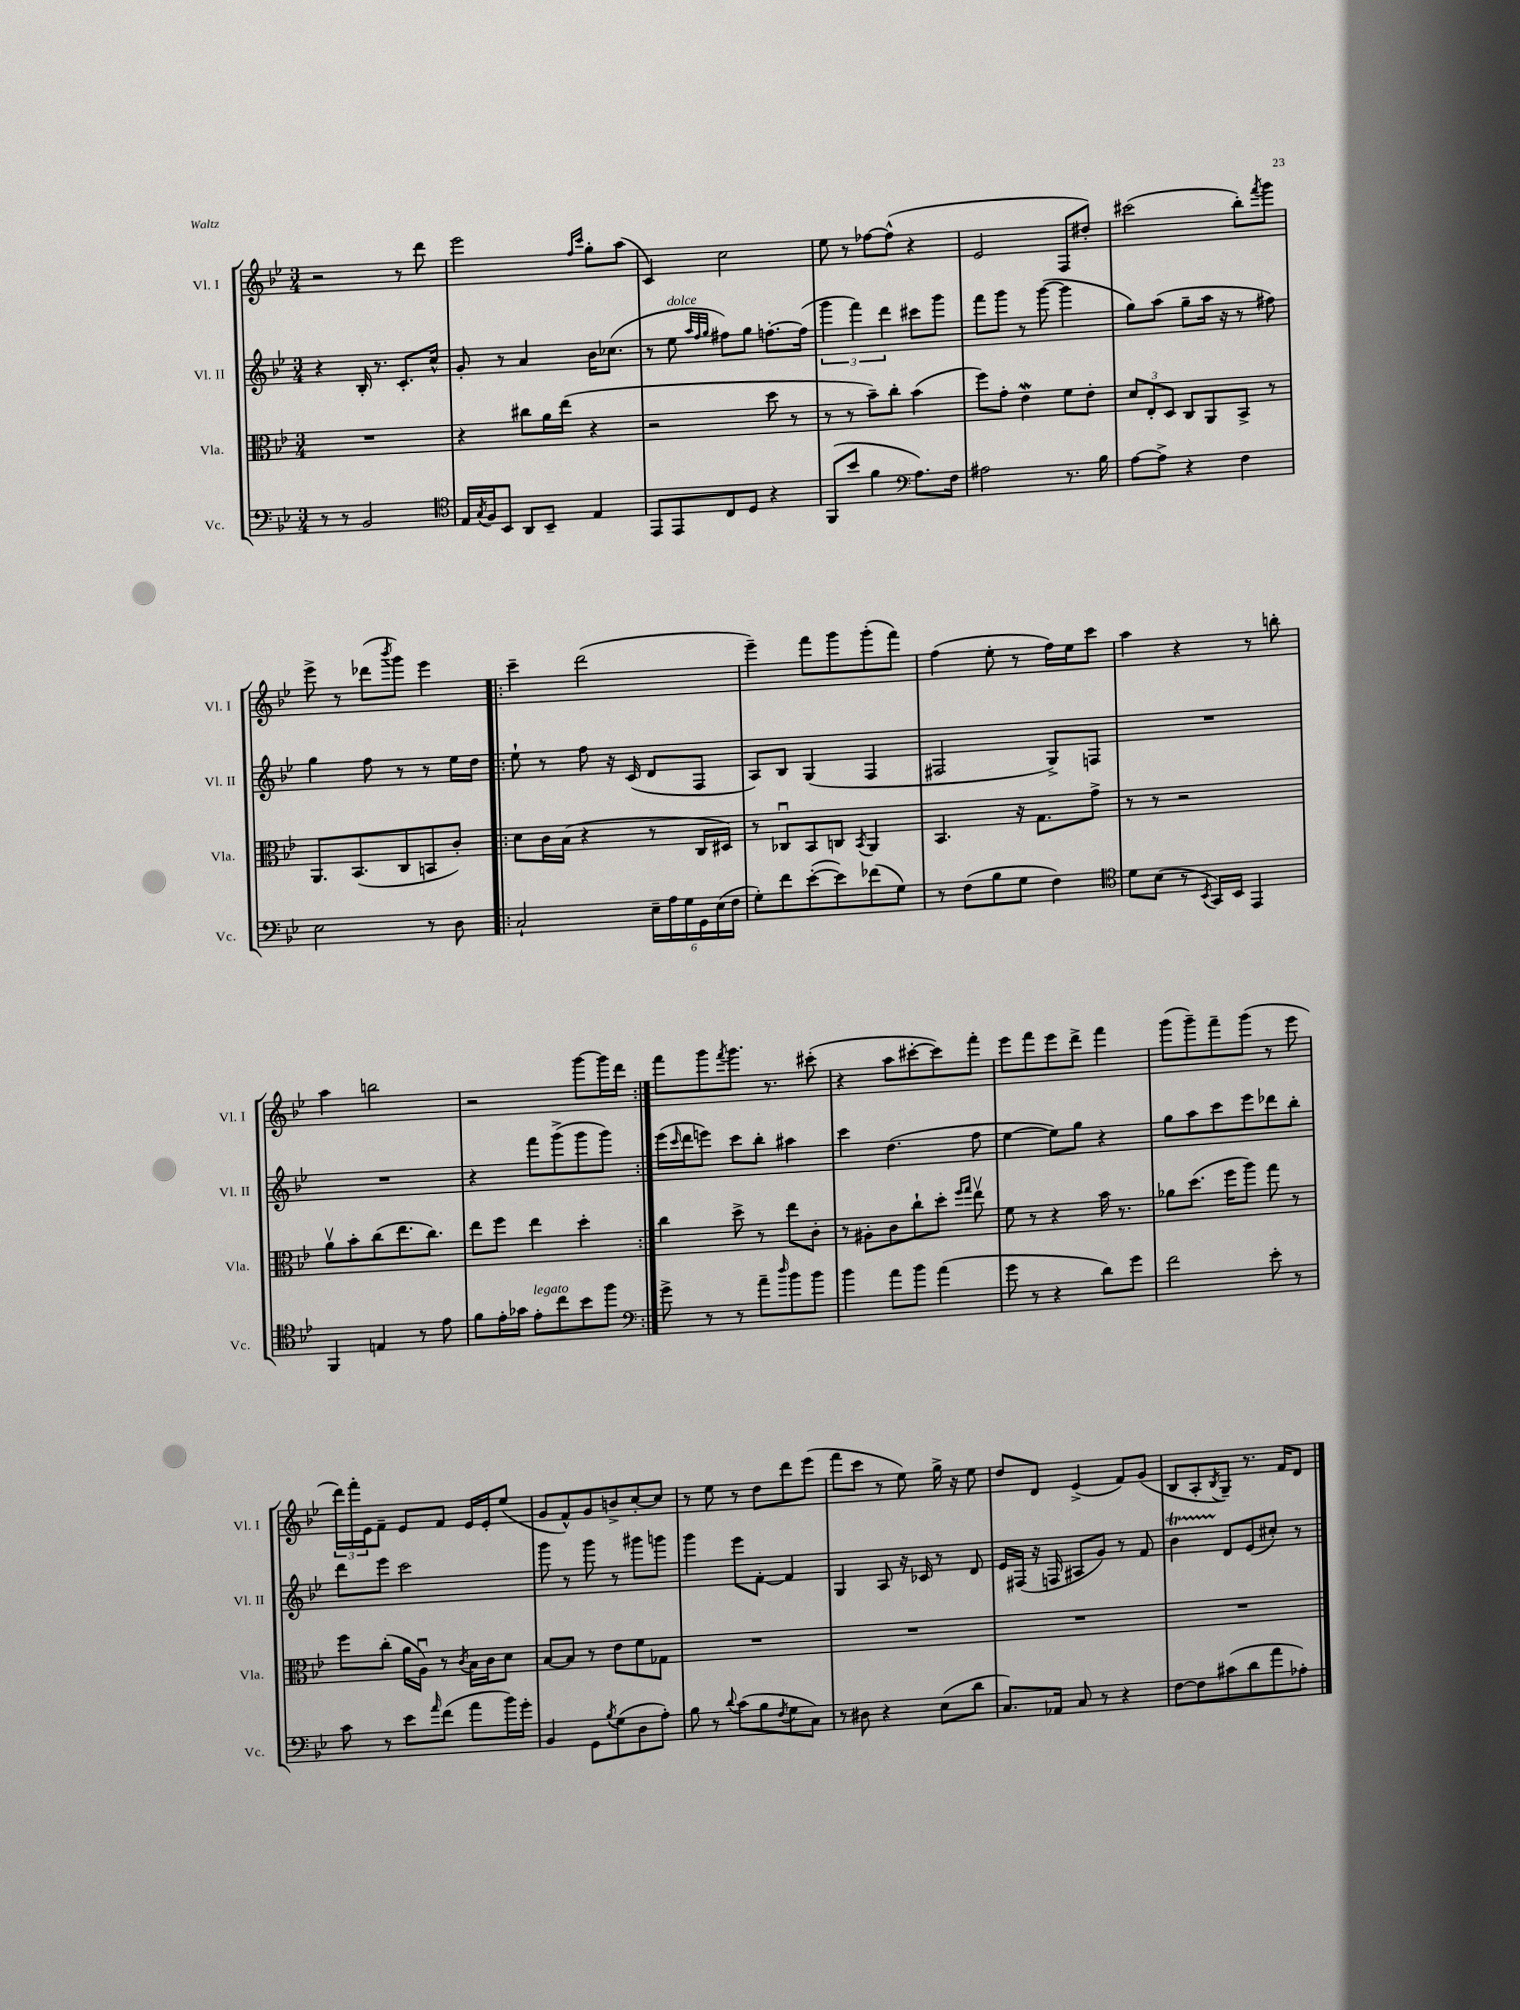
<<
\new StaffGroup <<
\new Staff = "s0" \with { instrumentName = "Vl. I" shortInstrumentName = "Vl. I" } {
    \clef treble \key bes \major \numericTimeSignature \time 3/4
    r2 r8 d'''8 |
    ees'''2 \grace { f''16 c'''16 } g''8-. a''8( |
    c'4) c''2 |
    ees''8 r8 fes''8~ fes''8-^( r4 |
    ees'2 f8 dis''8-.) |
    cis'''2( bes''8-.) \acciaccatura { f'''8 } g'''8 |
    ees'''8-> r8 des'''8( \acciaccatura { bes'''8 } g'''8) ees'''4 |
    \repeat volta 2 { c'''4-- d'''2( |
    ees'''4--) f'''8 g'''8 g'''8-.( f'''8) |
    f''4( ees''8-. r8 f''16) ees''16 c'''8 |
    a''4 r4 r8 b''8-. |
    a''4 b''2 |
    r2 g'''8~ g'''16 d'''16 | }
    f'''8 g'''8 \acciaccatura { f'''8 } g'''8. r8. cis'''8-.( |
    r4 a''8 cis'''8~-. cis'''8) f'''8-. |
    ees'''8 f'''8 ees'''8 d'''8-> f'''4 |
    g'''8( g'''8--) f'''8-- g'''8( r8 ees'''8 |
    \tuplet 3/2 { d'''16) f'''16-. ees'16 } f'8-- ees'8 f'8 ees'16 ees'16-. ees''8( |
    g'8 f'8-^) g'8 b'8-> c''8~-. c''8 |
    r8 ees''8 r8 d''8 d'''8 ees'''8( |
    f'''8 c'''8 r8 ees''8) g''16-> r16 ees''8 |
    d''8 d'8 ees'4->( f'8) g'8( |
    bes8 a8-. \acciaccatura { bes8 } g8--) r8. f'16 d'8 \bar "|." |
}
\new Staff = "s1" \with { instrumentName = "Vl. II" shortInstrumentName = "Vl. II" } {
    \clef treble \key bes \major \numericTimeSignature \time 3/4
    r4 bes16-. r8. c'8.-. c''16-^ |
    g'8-. r8 a'4 bes'16 ces''8.( |
    r8 ees''8^\markup { \italic "dolce" } \grace { a''32 f''32 g''32 } fis''8) g''8 f''8.~-. f''16( |
    \tuplet 3/2 { g'''4 f'''4) d'''4 } cis'''8 g'''8 |
    f'''8 g'''8 r8 g'''8~( g'''4 |
    g''8) a''8( g''8-- a''16 r16 r8 fis''8) |
    g''4 f''8 r8 r8 ees''16 d''16 |
    \repeat volta 2 { ees''8-! r8 f''8 r16 c'16( d'8 f8 |
    a8) bes8 g4( f4 |
    fis2 g8->) f8 |
    R2. |
    R2. |
    r4 f'''8 g'''8->( g'''8 g'''8) | }
    ees'''16( \grace { c'''16 } d'''16 e'''8) c'''8 bes''8-. ais''4 |
    c'''4 d''4.( f''8 |
    ees''4~ ees''8) g''8 r4 |
    g''8 a''8 c'''8 ees'''8 des'''8 bes''8-. |
    d'''8 ees'''8 c'''2 |
    g'''8 r8 g'''8 r8 gis'''8 g'''8 |
    g'''4 ees'''8 f'8~-. f'4 |
    g4 a8 r16 ces'16 r8 d'8 |
    ees'16 fis16( r16 f16 ais8 g'8) r8 f'8 |
    bes'4\startTrillSpan d'8\stopTrillSpan ees'8( cis''8-.) r8 \bar "|." |
}
\new Staff = "s2" \with { instrumentName = "Vla." shortInstrumentName = "Vla." } {
    \clef alto \key bes \major \numericTimeSignature \time 3/4
    R2. |
    r4 cis''8 a'16 ees''16( r4 |
    r2 d''8 r8 |
    r8 r8 bes'8--) c''8-. bes'4( |
    f''8) g'8-. ees'4\mordent f'8 ees'8-. |
    \tuplet 3/2 { d'8 ees8-. d8 } c8 a,8 bes,8-> r8 |
    a,8. bes,8.( c8 b,8 c'8-.) |
    \repeat volta 2 { d'8 c'16 bes16( r4 r8 c16 dis16) |
    r8 ces8\downbow bes,8 c8 \acciaccatura { bes,8 } a,4 |
    bes,4. r16 g8. g'8-> |
    r8 r8 r2 |
    a'8\upbow bes'8-. c''8( ees''8. c''8.) |
    ees''8 f''8 ees''4 d''4-. | }
    c''4 d''8-> r8 ees''8 c'8-. |
    r8 ais8-. c'8 c''8-! d''8-. \grace { f''16 g''16 } ees''8\upbow |
    f'8 r8 r4 bes'16 r8. |
    aes'8 d''8.( f''16 a''8) g''8 r8 |
    f''8 c''8-.( a'16 a16\downbow) r8 \acciaccatura { c'8 } bes16 c'16 d'8 |
    bes8~ bes8 r8 ees'8 f'8 ges8 |
    R2. |
    R2. |
    R2. |
    R2. \bar "|." |
}
\new Staff = "s3" \with { instrumentName = "Vc." shortInstrumentName = "Vc." } {
    \clef bass \key bes \major \numericTimeSignature \time 3/4
    r8 r8 bes,2 |
    \clef tenor ees16 \acciaccatura { g8 } f16 bes,8 a,8 bes,8-- ees4 |
    ees,8 ees,8 c8 d8 r4 |
    f,8( bes'8 f'4 \clef bass a8.) f16 |
    ais2 r8. bes16 |
    a8~ a8-> r4 f4 |
    ees2 r8 d8 |
    \repeat volta 2 { c2-! \tuplet 6/4 { ees16-- a16 g16 g,16 ees16( f16 } |
    g8-.) f'8 ees'8~-.( ees'8) fes'8( g8) |
    r8 f8( bes8 g8 f4) |
    \clef tenor d'8 bes8( r8 \acciaccatura { bes,8 } g,16) bes,16 ees,4 |
    f,4 e4 r8 ees'8 |
    f'8 ees'16-. ges'16 ees'8-.^\markup { \italic "legato" } c''8 bes'8 f''8 | }
    \clef bass g'8-> r8 r8 a'8-- \grace { d''16 } bes'8 bes'8 |
    bes'4 a'8 bes'8 a'4( |
    g'8 r8 r4 d'8) g'8 |
    f'2 ees'8-. r8 |
    c'8 r8 ees'8 \grace { a'16 } f'8( a'8 bes'16) g'16-. |
    bes,4 g,8 \acciaccatura { bes8 } g8( d8 a8-.) |
    bes8 r8 \appoggiatura { d'8 } c'8( bes8 \acciaccatura { f8 } g8 c8) |
    r8 dis8 r4 ees8( d'8 |
    c8.) aes,16 c8 r8 r4 |
    f8~ f8 cis'8( d'8 a'8 aes8-.) \bar "|." |
}
>>
>>
\layout { \context { \Score \remove "Bar_number_engraver" } }
